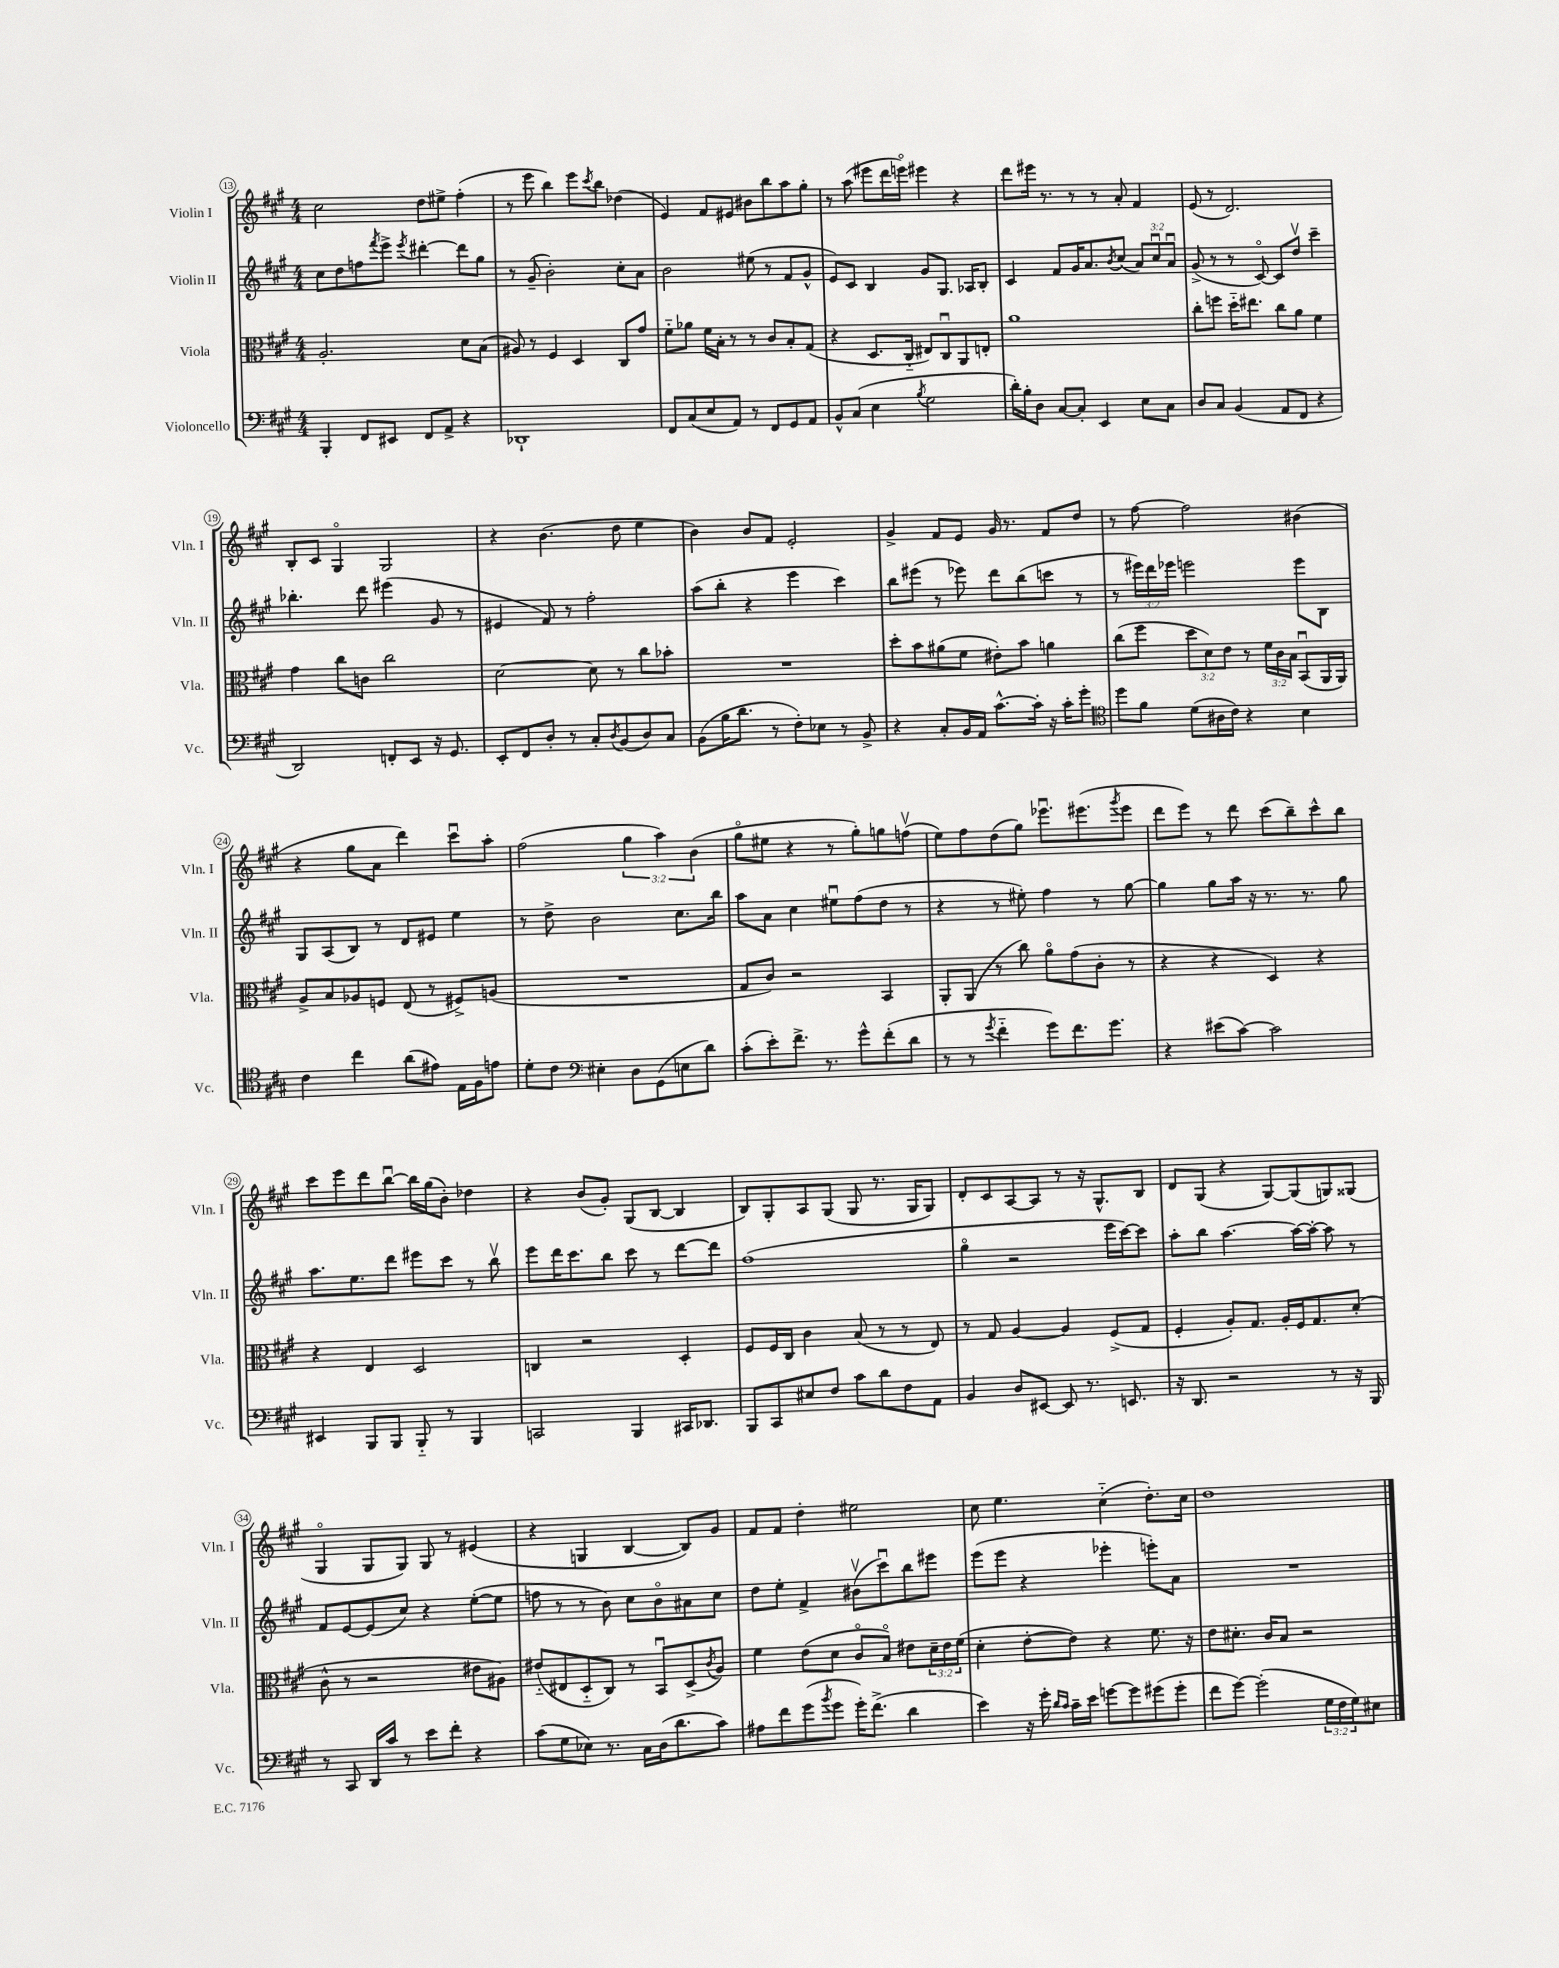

**kern	**kern	**kern	**kern
*staff4	*staff3	*staff2	*staff1
*clefF4	*clefC3	*clefG2	*clefG2
*k[f#c#g#]	*k[f#c#g#]	*k[f#c#g#]	*k[f#c#g#]
*M4/4	*M4/4	*M4/4	*M4/4
4BBB'/	2.A'/	8cc#\L	2cc#\
.	.	8dd\	.
8FF#/L	.	8ff\	.
.	.	8qfff#/	.
8EE#/J	.	8eee^\J	.
.	.	8qeee/	.
8FF#/L	.	[4ddd#'\	8dd\L
8AA^/J	.	.	8ee#^\J
4r	8d\L	8ddd#\]L	(4ff#'\
.	(8B\J	8gg#\J	.
=	=	=	=
1DD-`	8A#/)	8r	8r
.	8r	(8g#~/	8eee\
.	4F#/	2b'\)	4bb\)
.	4D/	.	8eee\L
.	.	.	8qccc#/
.	.	.	8bb\J
.	8C#/L	8cc#'\L	(4dd-\
.	8g#/J	8a\J	.
=	=	=	=
8FF#/L	8f#'~\L	2b\	4e/)
(8C#/	8a-\J	.	.
8E/	16f#\LL	.	8f#/L
.	16B'\JJ	.	.
8AA/J)	8r	.	8e#/J
8r	8r	(8ee#\	8b#\L
8FF#/L	8c#/L	8r	8bb\
8GG#/	8B'/	8f#/L	8aa\
8AA/J	(8G#/J	8g#^^/J	8gg#'\J
=	=	=	=
8BB^^/L	4r	8e/L)	8r
(8C#/J	.	8c#/J	(8aa\
4E\	8.D/L	4B/	8eee#\L
.	.	.	16ddd\L
.	16C#'~/Jk	.	16eeeo\JJ)
8qB/	.	.	.
2G#\	8E#/L)	8g#/L	4eee#\
.	8C#u/	8.G#/J	.
.	8AA/	.	4r
.	.	16A-/LK	.
.	8E'/J	8B'/J	.
=	=	=	=
16d'\LL)	1a	4c#/	8ddd\L
16B'\J	.	.	.
8D\J	.	.	16eee#\Jk
.	.	.	8.r
[8C#/L	.	8f#/L	.
8C#'/]J	.	16g#/K	8r
.	.	8.a/	.
4EE/	.	.	8r
.	.	8qb/	.
.	.	(8cc#/J	8a'/
8E\L	.	12a/L)	4f#/
.	.	12cc#u/	.
8C#\J	.	.	.
.	.	12au/J	.
=	=	=	=
8D/L	8cc#'\L	(8g#^/	(8e/
8C#/J	8ff\J	8r	8r
(4BB/	16dd'~\LK	8r	2.d/)
.	8.ee#\J	.	.
.	.	[8c#o/)	.
8AA/L	8cc#\L	8c#/]L	.
8FF#/J	8a\J	8ddv/J	.
4r	4f#\	4ccc#~\	.
=	=	=	=
2DD/)	4g#\	4.bb-'\	8B'/L
.	.	.	8c#/J
.	8cc#\L	.	4G#o/
.	8c\J	8ddd\	.
8FF'/L	2cc#\	(4eee#\	2G#/
8EE/J	.	.	.
16r	.	8g#/	.
8.GG#/	.	.	.
.	.	8r	.
=	=	=	=
8EE'/L	[2d\	4e#/	4r
8FF#/	.	.	.
8D'/J	.	8f#/)	(4.b\
8r	.	8r	.
8C#'/L	8d\]	2ff#'\	.
8qD/	.	.	.
(8BB/	8r	.	8dd\
8D/)	8cc#\L	.	4ee\
8C#/J	8b-'\J	.	.
=	=	=	=
(8BB\L	1r	(8aa\L	4b\)
16B\K	.	8bb'\J	.
8.d\J	.	.	.
.	.	4r	8b/L
8r	.	.	8f#/J
8F#'\L)	.	4eee\	2e'/
8E-\J	.	.	.
8r	.	4ccc#\)	.
8BB^/	.	.	.
=	=	=	=
4r	8dd'\L	8bb\L	4g#^/
.	8b\	(8eee#\J	.
8C#'/L	(8a#\	8r	8f#/L
16BB/L	8f#\J	8eee-\)	8e/J
16AA/JJ	.	.	.
[8.c#^^\L	8e#'\L)	8ddd\L	16g#/
.	.	.	8.r
.	8b\J	(8bb\	.
16c#'\]Jk	.	.	.
16r	4a\	8ccc\J	8f#/L
16c#'\LK	.	.	.
8g#'\J	.	8r	8dd/J
=	=	=	=
*clefC4	*	*	*
8dd\L	(8cc#\L	8r	8r
8f#\J	8ff#\J	24eee#\LL)	[8ff#\
.	.	24ddd\	.
.	.	24eee-\JJ	.
(8d\L	12dd\L	2eee\	2ff#\]
.	12d\)	.	.
16A#\L	.	.	.
.	12e\J	.	.
16c#\JJ)	.	.	.
4r	8r	.	.
.	24f#\LL	.	.
.	24c#\	.	.
.	24B\JJ	.	.
4B\	(8BBu/L	8eee\L	(4b#\
.	16AA/L	8B\J	.
.	16AA/JJ)	.	.
=	=	=	=
4c#\	8A^/L	8G#/L	4r
.	8B/	(8A/	.
4cc#\	8A-/	8B/J)	8gg#\L
.	8F/J	8r	8a\J
(8a\L	(8E/	8d/L	4ddd\)
8e#\J)	8r	8e#/J	.
16E\LL	8F#^/L)	4ee\	8ccc#u\L
16F#\J	.	.	.
8e\J	(8A/J	.	8aa'\J
=	=	=	=
8d'\L	1r	8r	(2ff#\
8c#\J	.	8dd^\	.
*clefF4	*	*	*
4E#'\	.	2b\	.
8D\L	.	.	6gg#\
(8GG#\	.	.	.
.	.	.	6aa\)
8E\	.	8.cc#\L	.
.	.	.	(6b\
8d\J)	.	.	.
.	.	16bb\Jk	.
=	=	=	=
(8c#'\L	8G#/L	8aa\L	8gg#o\L
8e'\)	8c#/J)	8a\J	8ee#\J
8.f#^\J	2r	4cc#\	4r
8.r	.	.	.
.	.	8ee#u\L	8r
8g#^^\L	.	(8ff#\	8gg#'\L)
(8f#'\	4BB/	8dd\J	8gg\
8d\J	.	8r	(8ffv\J
=	=	=	=
8r	8AA'/L	4r	8ee\L)
8r	(8AA/J	.	8ff#\
8qg#/	.	.	.
4f#'~\	8r	8r	(8dd\
.	8cc#\)	8ee#'\)	8gg#\J)
8g#\L)	8ao\L	4ff#\	8.eee-u\L
8.f#\	(8g#\	.	.
.	.	.	(8.eee#\
.	8c#'\J	8r	.
8.g#\J	.	.	.
.	.	.	8qggg#/
.	8r	[8gg#\	8eee#\J
=	=	=	=
4r	4r	4gg#\]	8ddd\L
.	.	.	8eee\J)
(8e#\L	4r	8gg#\L	8r
[8c#\J)	.	16aa\Jk	8ddd\
.	.	16r	.
2c#\]	4D/)	8.r	(8ccc#\L
.	.	.	8bb~\)
.	.	8.r	.
.	4r	.	8ccc#^^\
.	.	8gg#\	8bb\J
=	=	=	=
4EE#/	4r	8.aa\L	8ccc#\L
.	.	.	8eee\
.	.	8.ee\	.
8BBB/L	4E/	.	8ddd\
8BBB/J	.	8ddd\J	[8bbu\J
8BBB'~/	2D/	8eee#\L	16bb\]LL
.	.	.	(16gg#\J
8r	.	8ccc#\J	8b'\J)
4BBB/	.	8r	4dd-\
.	.	8bbv\	.
=	=	=	=
2CC/	4C/	8eee\L	4r
.	.	16ddd\K	.
.	.	8.ccc#\	.
.	2r	.	(8b/L
.	.	8bb\J	8g#'/J)
4BBB/	.	8ccc#\	(8G#/L
.	.	8r	[8B/J
16CC#/LK	4D'/	[8ddd\L	4B/]
8.DD-/J	.	.	.
.	.	8ddd\]J	.
=	=	=	=
8BBB/L	8F#/L	(1ff#	8B/L)
8CC#/	16F#/L	.	8G#'/
.	16C#/JJ	.	.
8E#/	4c#\	.	8A/
8F#/J	.	.	(8G#/J
8c#\L	(8B/	.	8G#/
8d\	8r	.	8.r
8F#\	8r	.	.
.	.	.	16G#/LK
8AA\J	8E/)	.	8G#/J)
=	=	=	=
4BB/	8r	4gg#o\	8d'/L
.	8G#/	.	8c#/
8D/L	[4A/	2r	[8A/
[8EE#/J	.	.	8A/]J
8EE#/]	4A/]	.	8r
8.r	.	.	16r
.	.	.	8.G#^^/L
.	(8F#^/L	16eee\LL	.
8.EE/	.	[16ccc#\J)	.
.	8G#/J	8ccc#\]J	8B/J
=	=	=	=
16r	4F#'/	8aa'\L	8d/L
8.DD/	.	.	.
.	.	8bb\J	(8G#/J
2r	8A'/L)	[4.aa\	4r
.	8.G#/J	.	.
.	.	.	[8G#/L)
.	16A'/LL	.	.
.	16F#/J	16aa\_LL	(8G#/]
.	8.G#/	16aa'\_JJ	.
8r	.	8aa\]	8G/)
16r	(8d'/J	8r	(8G##/J
16BBB/	.	.	.
=	=	=	=
8r	8c#^^\	8f#/L	4G#o/
8CC#/	8r	[8e/	.
16DD/LL	2r	(8e/]	8G#/L
16c#/JJ	.	.	.
8r	.	8cc#/J)	8G#/J)
8e\L	.	4r	8G#/
8f#'\J	.	.	8r
4r	8e#\L	([8ee'\L	(4e#/
.	8A#\J)	8ee\]J	.
=	=	=	=
(8c#\L	(8e#'~/L	8ff\	4r
8G#\	8E#/	8r	.
8E-\J)	8D'~/	8r	4G/
8.r	8C#/J)	8b\)	.
.	8r	8cc#\L	[4B/
16C#\LL	.	.	.
(16D\J	8BBu/L	8bo\	.
8.d\	.	.	.
.	(8D^/	8a#\	8B/]L)
.	8qc#/	.	.
8c#\J)	8A/J)	8cc#\J	8g#/J
=	=	=	=
8A#\L	4f#\	8dd\L	8f#/L
8f#\	.	8ee'\J	8f#/J
(8g#\	(8e\L	4f#^/	4dd'\
8qb/	.	.	.
8g#\J	8d\J	.	.
16g#'\LK)	8c#o/L	(8b#v\L	2ee#\
(8.f#^\J	.	.	.
.	8Bo/J)	8ccc#u\)	.
4d\	8e#\L	8bb\	.
.	24d~\L	8eee#\J	.
.	24e#\	.	.
.	(24f#\JJ	.	.
=	=	=	=
4e\)	4d'\	(8eee\L	8cc#\
.	.	8eee\J	4.ee\
16r	[8e'\L	4r	.
16g#'\	.	.	.
16qqd/LL	.	.	.
16qqc#/JJ	.	.	.
16c#~\LL	8e\]J)	.	.
16e\JJ	.	.	.
[8g\L	4r	4eee-'\	(4cc#'~\
8g\]	.	.	.
(8g#\	8.f#\	8eee'\L)	8.dd'\L)
8g#'\J	.	8a\J	.
.	16r	.	16cc#\Jk
=	=	=	=
8f#\L	8e\L	1r	1dd
[8g#\J)	8.d#'\J	.	.
(2g#'\]	.	.	.
.	16c#/LK	.	.
.	8B/J	.	.
.	2r	.	.
24G#\LL	.	.	.
24F#\	.	.	.
24G#\J)	.	.	.
8E#\J	.	.	.
==	==	==	==
*-	*-	*-	*-
